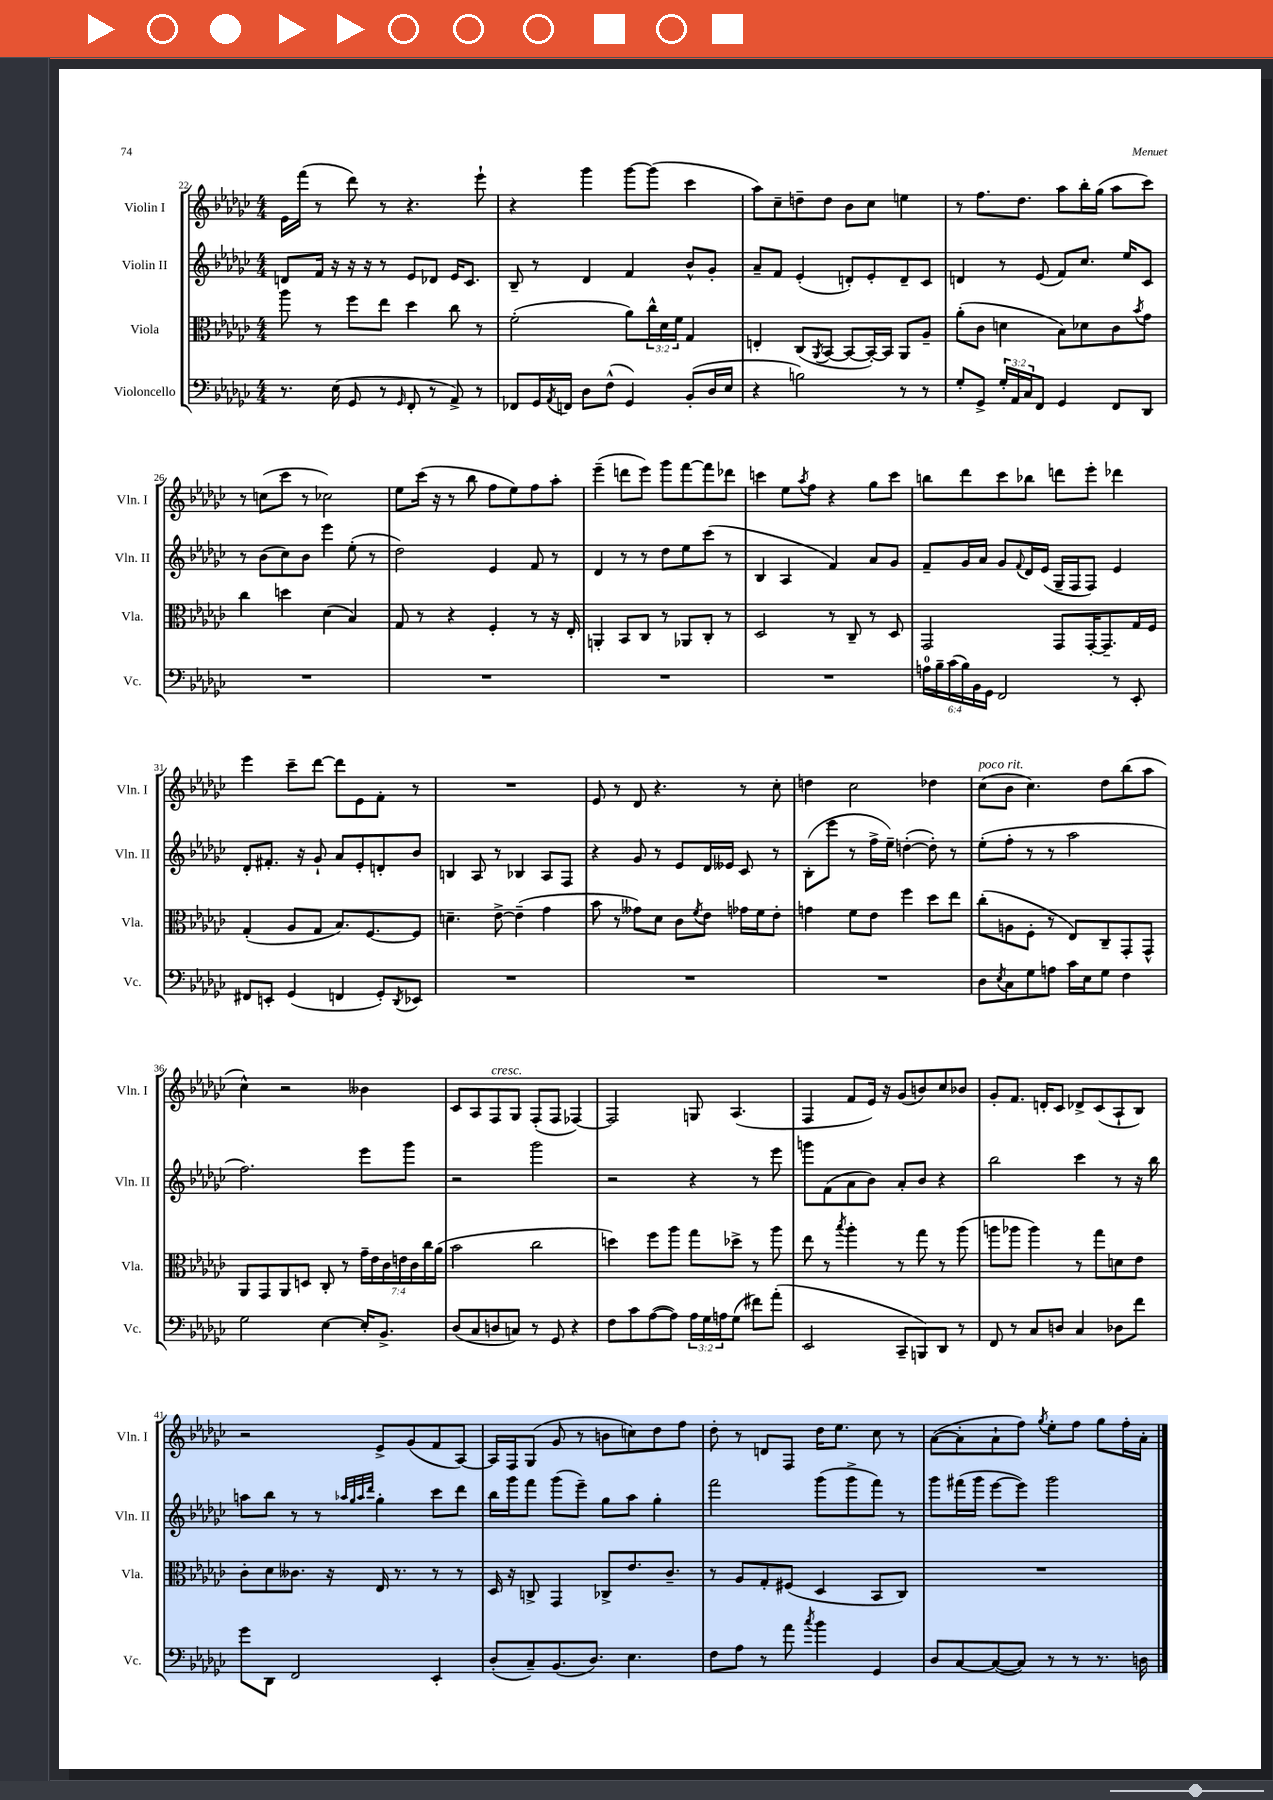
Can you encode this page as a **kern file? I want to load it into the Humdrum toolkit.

**kern	**kern	**kern	**kern
*staff4	*staff3	*staff2	*staff1
*clefF4	*clefC3	*clefG2	*clefG2
*k[b-e-a-d-g-c-]	*k[b-e-a-d-g-c-]	*k[b-e-a-d-g-c-]	*k[b-e-a-d-g-c-]
*M4/4	*M4/4	*M4/4	*M4/4
8.r	8aa-	8d	16e-
.	.	.	(16fff
.	8r	16f	8r
(16E-	.	16r	.
8GG-	8ff	16r	8ddd-)
.	.	16r	.
8r	8ee-	8r	8r
16qqGG-	.	.	.
8FF'	4dd-	8e-	4.r
8r	.	8d-	.
8AA-^)	8cc-	16e-	.
.	.	8.c-	.
8r	8r	.	8eee-`
=	=	=	=
8FF-	(2f'	8B-~	4r
16GG-	.	8r	.
8qAA-	.	.	.
16FF	.	.	.
8D-	.	4d-	4ggg-
(8F^^	.	.	.
4GG-)	8a-)	4f	[8ggg-
.	24cc-^^	.	(8ggg-]
.	24d-	.	.
.	24f	.	.
(8BB-'	4G-	8b-^^	4ccc-
16D-	.	8g-'	.
16E-	.	.	.
=	=	=	=
4r	4E'	8a-~	8aa-)
.	.	8f	8cc-~
2B)	(8C-	(4e-'	8dd~
.	8qAA-	.	.
.	[8BB-	.	8dd
.	8BB-_	8d')	8b-
.	16BB-'_)	8e-'	8cc-
.	16BB-]	.	.
8r	8AA-	8d~	4ee
8r	8A-~	8c-	.
=	=	=	=
8G-'	(8a-'	4d	8r
8GG-^	8c-	.	8.ff
24G-'	4d	8r	.
24AA-	.	.	.
.	.	.	8.dd-
24C-	.	.	.
8FF	.	(8e-	.
4GG-	8B-)	8f)	8aa-
.	8d-	8.cc-	16bb-'
.	.	.	(16gg-
8FF	8c-	.	8aa-
.	.	16ee-	.
.	8qb-	.	.
8DD-	8g-	8c-	8ccc-)
=	=	=	=
1r	4cc-	8r	8r
.	.	(8b-	(8cc
.	4dd	8cc-)	8ccc-
.	.	8b-	8r
.	(4d-	4eee-	2cc-)
.	4B-)	(8ee-'	.
.	.	8r	.
=	=	=	=
1r	8G-	2dd-)	8ee-
.	8r	.	(16ccc-
.	.	.	16r
.	4r	.	8r
.	.	.	8bb-
.	4F'	4e-	8ff
.	.	.	8ee-)
.	8r	8f	8ff
.	16r	8r	8aa-'
.	16E-'	.	.
=	=	=	=
1r	4AA'	4d-	(4eee-~
.	8BB-	8r	8ddd
.	8C-	8r	8eee-)
.	8r	8dd-	8ggg-
.	8AA-	8ee-	[8fff
.	8C-'	(8ccc-	8fff]
.	8r	8r	8ddd-
=	=	=	=
1r	2D-	4B-	4ccc
.	.	4A-	8ee-
.	.	.	8qaa-
.	.	.	8ff
.	8r	4f)	4r
.	8C-~	.	.
.	8r	8a-	8gg-
.	8D-	8g-	8ccc
=	=	=	=
24A	2GG-	8f~	8bb
24B-~	.	.	.
(24c-	.	.	.
24B-)	.	16g-	8ddd-
24BB-	.	.	.
.	.	16a-	.
24GG-	.	.	.
2FF	.	8g-	8ccc-
.	.	8qqf	.
.	.	16d-	8bb-
.	.	(16e-	.
.	8GG-	16G-~	8ddd
.	.	16F	.
.	[16GG-'	8F)	8eee-'
.	8.GG-~]	.	.
8r	.	4e-	4ddd-
8EE-'	16G-	.	.
.	16F	.	.
=	=	=	=
8FF#	(4G-'	8d-'	4eee-
8EE'	.	8.f#'	.
(4GG-	8A-	.	8ccc-~
.	.	16r	.
.	8G-	8g-`	[8ddd-
4FF	8.B-)	8a-	8ddd-]
.	.	8e-'	8e-
.	[8.F	.	.
8GG-')	.	8d'	8f'
8qDD-	.	.	.
8EE-	8F]	8b-	8r
=	=	=	=
1r	4.d~	4B	1r
.	.	8A-	.
.	[8e-^	8r	.
.	(4e-~]	4B-	.
.	4g-	8A-	.
.	.	8F	.
=	=	=	=
1r	8b-	4r	8e-
.	8r	.	8r
.	8g--)	8g-	8d-
.	8d-	8r	4.r
.	8c-	8e-	.
.	8qf	.	.
.	8e-	16d-	.
.	.	16e--	.
.	16g-	8c-	8r
.	16f	.	.
.	8e-'	8r	8cc-'
=	=	=	=
1r	4g	(8B-'	4dd
.	.	8eee-	.
.	8f	8r	2cc-
.	8e-	16ff^	.
.	.	16ee-~)	.
.	4ff	([4dd'	.
.	8dd-	8dd'])	4dd-
.	8ee-	8r	.
=	=	=	=
8D-	(8cc-'	(8ee-'	(8cc-
8qE-	.	.	.
8C-	8A	8ff'	8b-
8G-	8F'	8r	4.cc-)
8A	8r	8r	.
16c-	8E-)	2aa-	.
16E-	.	.	.
8G-	8C-~	.	8dd-
4F	8GG-'	.	(8bb-
.	8GG-^^	.	8aa-
=	=	=	=
2G-	8AA-	2.ff)	4cc-^^)
.	8GG-	.	.
.	8AA-	.	2r
.	8D	.	.
[4E-	8C-'	.	.
.	8r	.	.
16E-']	28g-~	8eee-	4b--
.	28e-	.	.
8.BB-^	.	.	.
.	28c-	.	.
.	28e	.	.
.	.	8ggg-	.
.	28c-	.	.
.	28cc-	.	.
.	(28a-	.	.
=	=	=	=
(8D-	2b-	2r	8c-
8C-	.	.	8A-
8D	.	.	8F
8C)	.	.	8G-
8r	2cc-	2ggg-	(8F'
8GG-	.	.	8F
4r	.	.	[4F-)
=	=	=	=
8F	4dd)	2r	2F-]
8c-	.	.	.
([8A-	8ff	.	.
8A-])	8aa-	.	.
24A-	8gg-	4r	8G
24G-	.	.	.
24A	.	.	.
(8G-	8dd-^	.	(4.A-
8f#)	8r	8r	.
(8a-'	8aa-	8eee-	.
=	=	=	=
2EE-	8ee-	8ggg	4F
.	8r	(8f	.
.	8qbb-	.	.
.	4aa-'	8a-	8f
.	.	8b-)	16e-)
.	.	.	16r
8CC-~	8r	8a-'	(8g-
8BBB)	8gg-	8b-	8b)
8DD-	8r	4r	8cc-
8r	(8aa-	.	8b-
=	=	=	=
8FF	8aa	2bb-	8g-'
8r	8aa-	.	8.f
8C-	4aa-)	.	.
.	.	.	16d'
8D	.	.	8c-
4C-	8r	4ccc-	8d-^
.	8gg-	.	(8c-
8D-	8d	8r	8A-`
8f	8e-	16r	8B-)
.	.	16bb-	.
=	=	=	=
8g-	8c-'	8aa	2r
8DD-	8d-	8bb-	.
2FF	8.c--	8r	.
.	.	8r	.
.	16r	.	.
.	.	32qqaa-	.
.	.	32qqgg-	.
.	.	32qqaa-	.
.	.	32qqddd-	.
.	16E-	4gg-'	8e-^
.	8.r	.	.
.	.	.	(8g-
4EE-'	8r	8ccc-	8f
.	8r	8ddd-	[8A-)
=	=	=	=
(8D-'	16D-	16bb-	16A-]
.	16r	16ggg-	16F
8C-~)	8C^	8fff	(8G-
(8.BB-	4GG-	(8ggg-	8g-
.	.	8eee-~)	8r
8.D-)	.	.	.
.	8C-^	8gg-	8b
4.E-	8.e-	8aa-	8cc)
.	.	4gg-'	8dd-
.	8.c-~	.	.
.	.	.	8ff
=	=	=	=
8F	8r	2fff	8dd-'
8A-	8A-	.	8r
8r	8G-'	.	8d
8a-	(8F#	.	8F
8qcc-	.	.	.
4b-	4D-	(8ggg-	16dd-
.	.	.	8.ee-
.	.	8ggg-^	.
4GG-	8BB-	8fff)	8cc-
.	8C-)	8r	8r
=	=	=	=
8D-	1r	8ggg-	([8a-
[8C-	.	(16fff#	8a-']
.	.	16ggg-	.
(8C-_	.	[8eee-	8a-`
8C-])	.	8eee-])	8ff)
.	.	.	8qgg-
8r	.	2ggg-	8ee-'
8r	.	.	8ff
8.r	.	.	8gg-
.	.	.	16ff'
16D	.	.	16a-'
==	==	==	==
*-	*-	*-	*-
